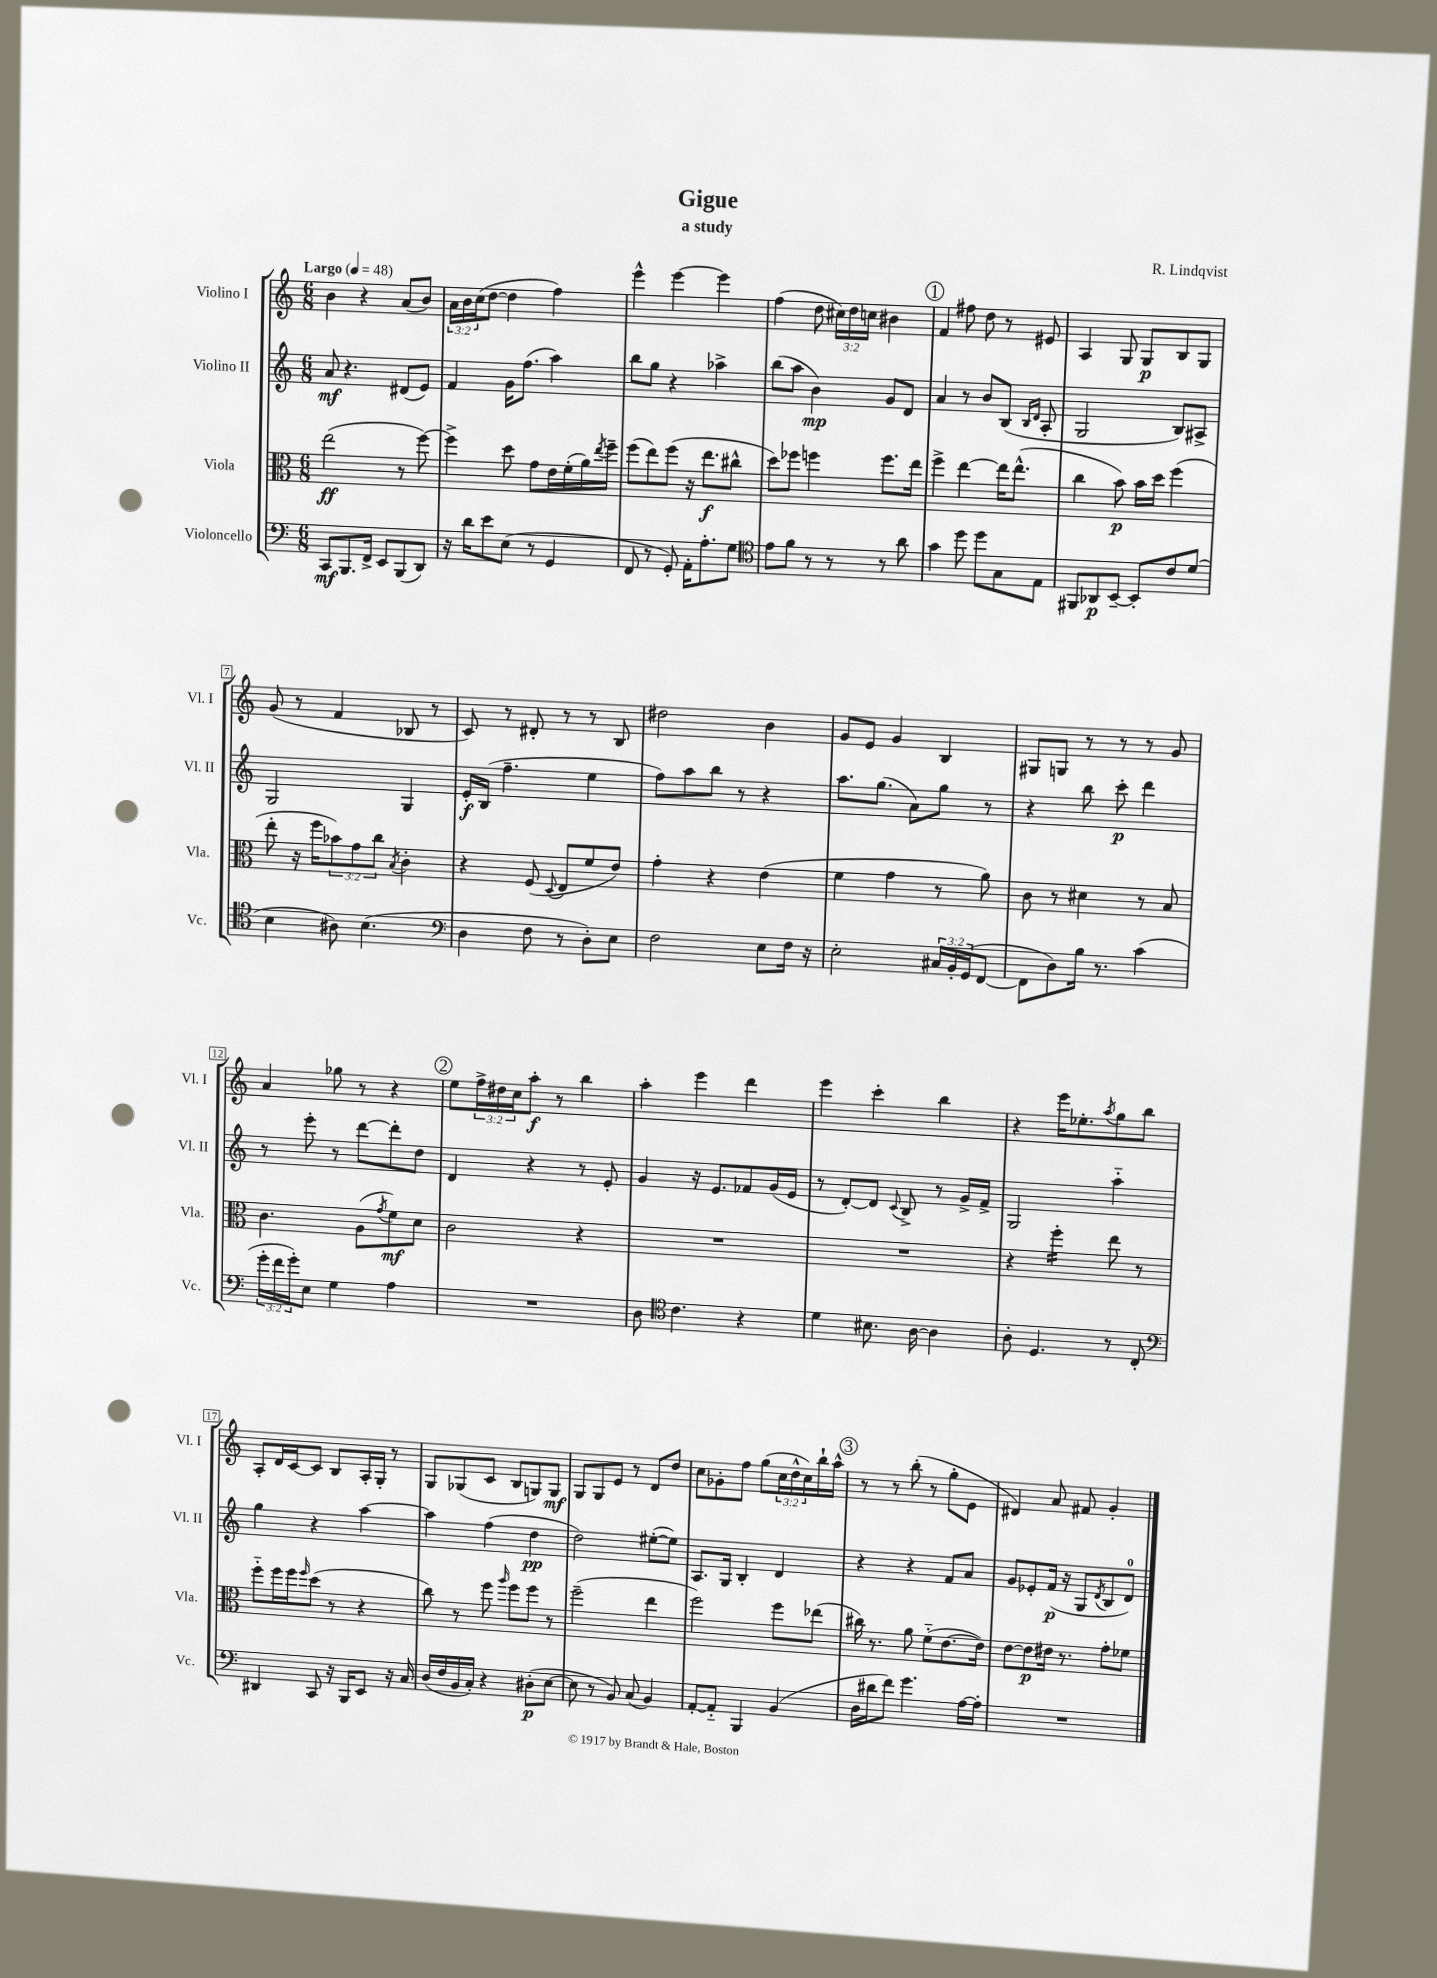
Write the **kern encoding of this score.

**kern	**kern	**kern	**kern
*staff4	*staff3	*staff2	*staff1
*clefF4	*clefC3	*clefG2	*clefG2
*k[]	*k[]	*k[]	*k[]
*M6/8	*M6/8	*M6/8	*M6/8
*MM48	*MM48	*MM48	*MM48
8CC	(2ee	8a	4b
8.BBB	.	4.r	.
.	.	.	4r
16FF^	.	.	.
8EE	.	.	.
(8BBB	8r	(8d#	(8a
8DD)	[8ff)	8e)	8b)
=	=	=	=
16r	4ff^]	4f	24a
.	.	.	24b
16d	.	.	.
.	.	.	(24cc
8e	.	.	[8dd
(8E	8dd	16g	4dd]
.	.	(8.ff	.
8r	8g	.	.
4GG	16e	4aa)	4ff)
.	(16f'	.	.
.	16a)	.	.
.	8qee	.	.
.	16ff~	.	.
=	=	=	=
8FF	(8ff	8bb	4eee^^
8r	8ee)	8gg	.
8GG')	(8ff	4r	[4eee
16AA'	16r	.	.
8.A'	8.ee	.	.
.	.	4aa-^	4eee]
8G	8cc#^^	.	.
=	=	=	=
*clefC4	*	*	*
8e	8dd)	(8bb	(4ff
8f	8ff-	8aa	.
8r	4ff	4b)	8dd
8r	.	.	24cc#)
.	.	.	24dd
.	.	.	24cc
8r	8.ff	8g	4b#
8a	.	8d	.
.	16ee	.	.
=	=	=	=
4g	4ff^	4a	4f
8dd	[4ee	8r	8ff#
8dd	.	8b	8dd
8G	16ee]	(8B	8r
.	(8.ee^^	.	.
.	.	16qqB	.
.	.	16qqd	.
8E	.	8A'	8e#
=	=	=	=
8FF#	4cc	2G	4A
8AA-	.	.	.
[8BB~	8b)	.	8G
8BB']	16b	.	8G
.	16dd	.	.
8c	(4ff	8B)	8B
(8d	.	8A#^	8G
=	=	=	=
4B	8ee'	2G	(8g
.	16r	.	8r
.	16ff	.	.
8A#)	12b-)	.	4f
.	12g	.	.
(4.B	.	.	.
.	12cc	.	.
.	8qB	.	.
.	4c'	4G	8B-
.	.	.	8r
=	=	=	=
*clefF4	*	*	*
4D	4r	16e'	8c)
.	.	(16B	.
.	.	4.ff~	8r
8F	(8F	.	8d#'
.	8qqD	.	.
8r	8E	.	8r
8D')	8f	4ee	8r
8E	8e)	.	8B
=	=	=	=
2F	4g'	8ff)	2dd#
.	.	8aa	.
.	4r	8bb	.
.	.	8r	.
8E	(4e	4r	4b
16F	.	.	.
16r	.	.	.
=	=	=	=
2E'	4f	8.aa	8g
.	.	.	8e
.	.	(8.gg	.
.	4g	.	4g
.	.	8a)	.
24C#	8r	8gg	4B
24BB'	.	.	.
(24GG	.	.	.
[8FF	8a)	8r	.
=	=	=	=
8FF]	8c	4r	8G#
8D)	8r	.	8G
16B	4d#	8bb	8r
8.r	.	.	.
.	.	8ccc'	8r
(4c	8r	4ddd	8r
.	8B	.	8g
=	=	=	=
24g'	4.c	8r	4a
24f	.	.	.
24g')	.	.	.
8E	.	8eee'	.
4G	.	8r	8gg-
.	(8A	[8ddd	8r
.	8qg	.	.
4A	8f)	8ddd']	4r
.	8d	8dd	.
=	=	=	=
2.r	2c	4d	8ee
.	.	.	24ff^
.	.	.	24dd#
.	.	.	24cc
.	.	4r	8aa'
.	.	.	8r
.	4r	8r	4bb
.	.	8e'	.
=	=	=	=
8D	2.r	4g	4aa'
*clefC4	*	*	*
4.c	.	.	.
.	.	16r	4eee
.	.	8.e	.
4r	.	8f-	4ddd
.	.	(16g	.
.	.	16e	.
=	=	=	=
4d	2.r	8r	4eee
.	.	[8d')	.
8.B#	.	8d]	4ccc'
.	.	8qqc	.
.	.	8B^	.
[16A	.	.	.
4A]	.	8r	4bb
.	.	16g^	.
.	.	16f^	.
=	=	=	=
8A'	4r	2G	4r
4.D	.	.	.
.	4ff'	.	16eee
.	.	.	8.ee-'
.	.	.	8qaa
8r	8ee	4aa'~	8gg
8C'	8r	.	8bb
=	=	=	=
*clefF4	*	*	*
4DD#	8ff'~	4gg	8A'
.	16ff	.	16d
.	16ff	.	[16c
.	16qqff	.	.
8CC	(8dd	4r	8c]
16r	8r	.	8B
16BBB	.	.	.
8EE	4r	[4aa	16A'
.	.	.	16G'
16r	.	.	8r
16C	.	.	.
=	=	=	=
(16D	8cc)	4aa]	8G
16F	.	.	.
16BB	8r	.	(8G-
16C')	.	.	.
4r	8ff	(4ff	8c
.	16qqaa	.	.
.	8ff	.	8B
(8D#'	8ff	4dd	8G)
[8E	8r	.	8G
=	=	=	=
8E]	(2ff~	2dd)	8G
8r	.	.	8G
8BB)	.	.	8e
(8C	.	.	8r
4BB)	4ee	([8ee#'	8d
.	.	8ee#])	8dd
=	=	=	=
[8AA'	2ff)	8.A	8cc
8AA'~]	.	.	8g-'
.	.	16G	.
4BBB	.	4B'	8ff
.	.	.	(8gg
(4BB	8ff	4d	24cc
.	.	.	24dd^^
.	.	.	24cc)
.	(8ee-	.	16bb`
.	.	.	16aa^^
=	=	=	=
16D	16cc#)	4r	8r
16d#	8.r	.	.
8f)	.	.	8r
4.g	8a	4r	(8bb'
.	(8f'~	.	8r
.	[8.e	8f	8gg'
[16A	.	8a	8e
16A']	16e])	.	.
=	=	=	=
2.r	[8e	8g	4d#)
.	8e]	8e-'	.
.	16e#	(16f	8a
.	8.r	16r	.
.	.	8G	8f#
.	.	8qd	.
.	8g'	8B	4g'
.	8f-	8d)	.
==	==	==	==
*-	*-	*-	*-
